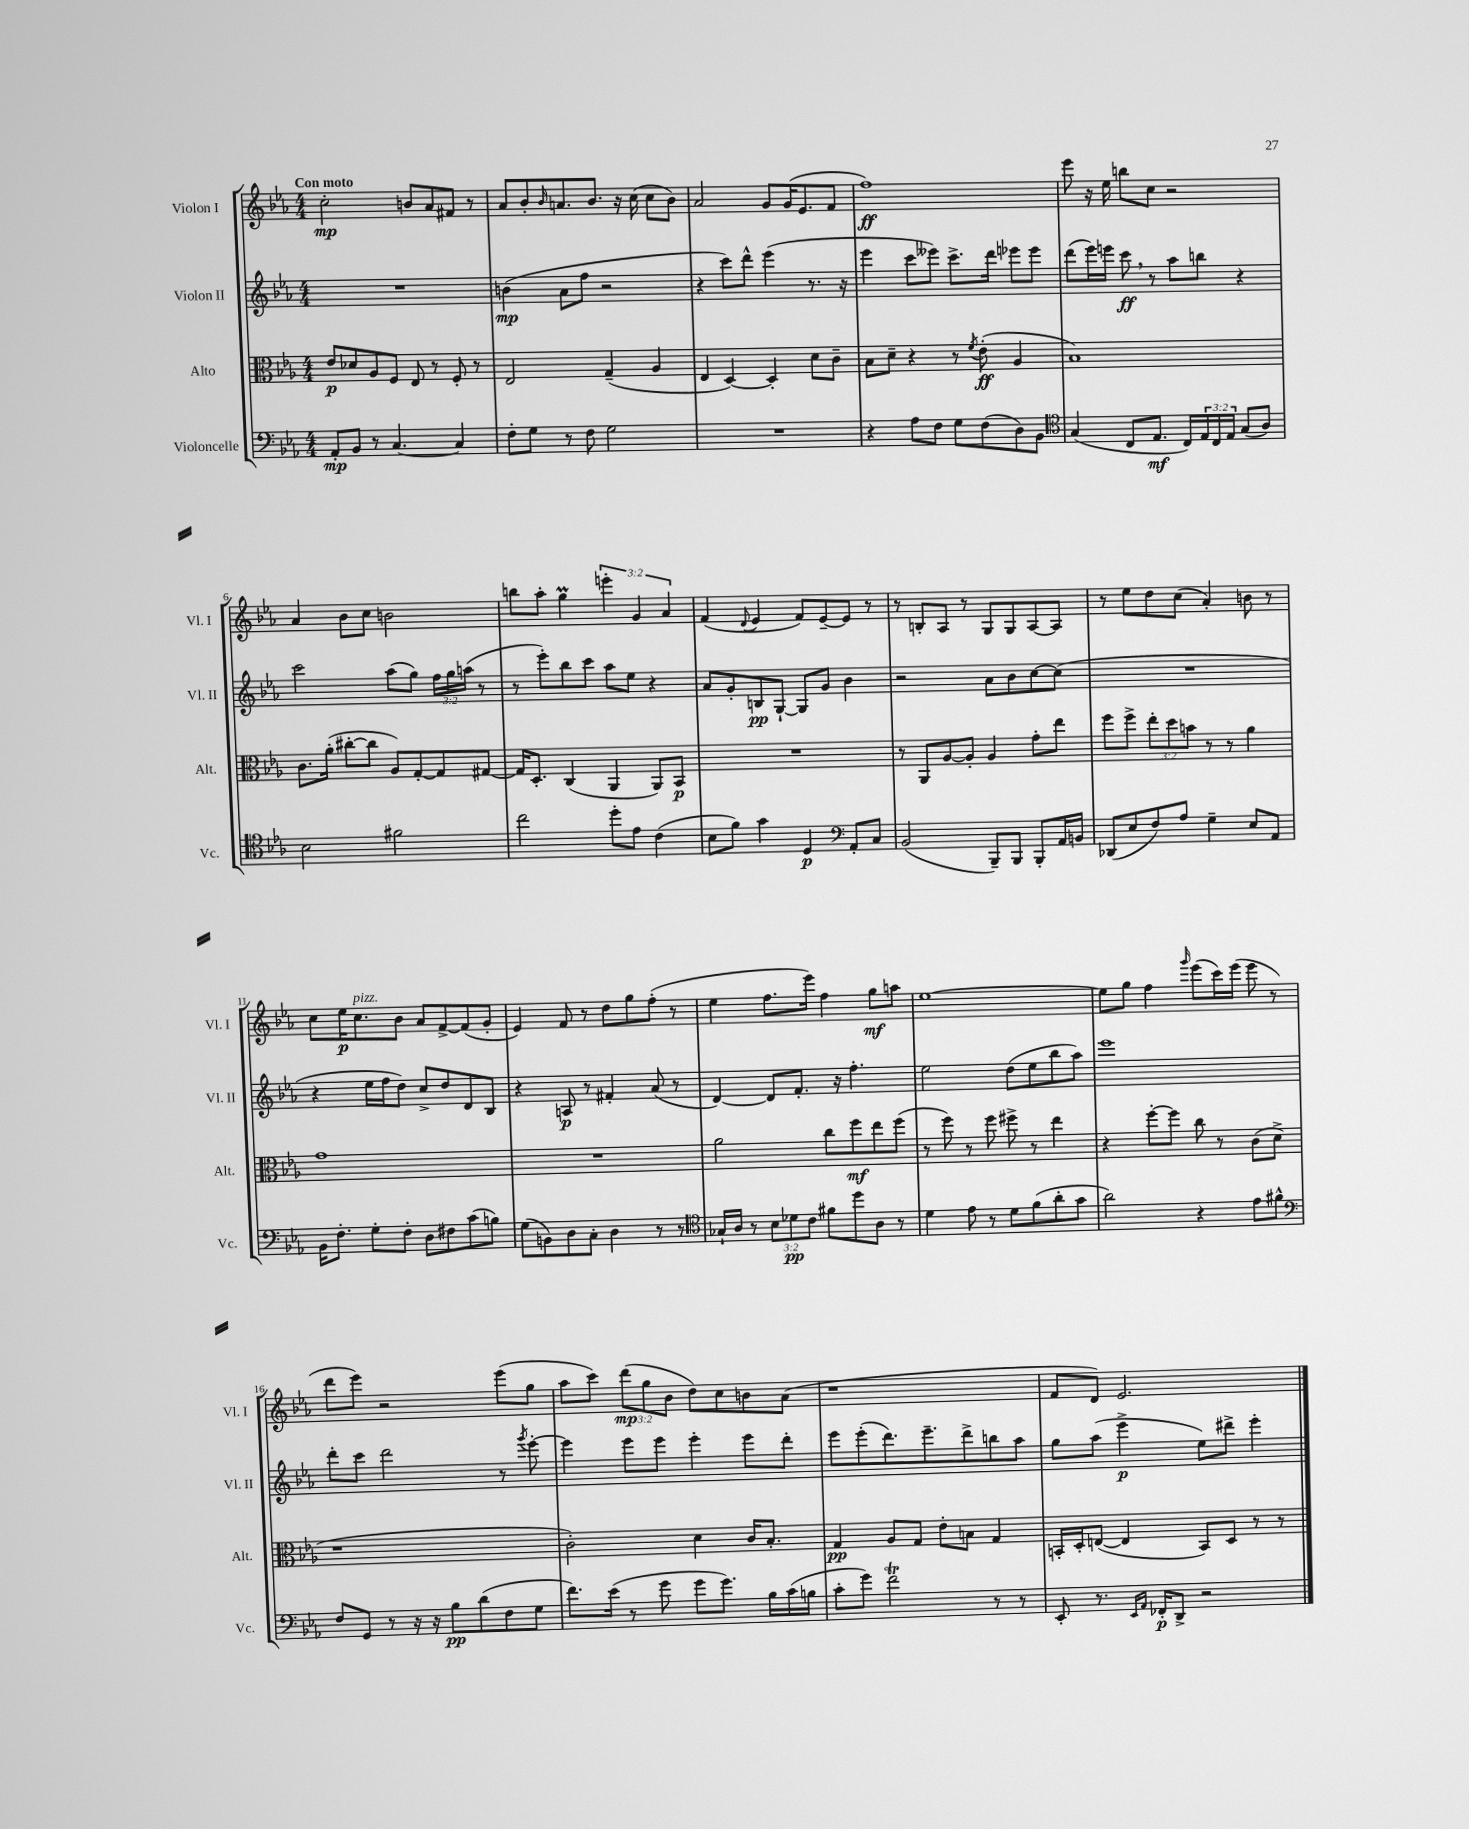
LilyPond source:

<<
\new StaffGroup <<
\new Staff = "s0" \with { instrumentName = "Violon I" shortInstrumentName = "Vl. I" } {
    \clef treble \key ees \major \numericTimeSignature \time 4/4 \override Staff.TupletNumber.text = #tuplet-number::calc-fraction-text \tempo "Con moto"
    c''2-.\mp b'8 aes'8 fis'8 r8 |
    aes'8 bes'8-. \grace { bes'16 } a'8. bes'8. r16 c''16( c''8 bes'8) |
    aes'2 g'8 g'16( ees'8. f'8 |
    f''1\ff) |
    ees'''8 r16 ees''16 b''8 c''8 r2 |
    aes'4 bes'8 c''8 b'2 |
    b''8 aes''8-. g''4\prall \tuplet 3/2 { e'''4-. g'4 aes'4 } |
    f'4( \appoggiatura { d'8 } ees'4 f'8) ees'8~-- ees'8 r8 |
    r8 b8-. aes8 r8 g8 g8 aes8~ aes8 |
    r8 ees''8 d''8 c''8( aes'4-.) b'8 r8 |
    c''8 ees''16\p c''8.^\markup { \italic "pizz." } bes'8 aes'8 f'8~-> f'8( g'8-. |
    ees'4) f'8 r8 d''8 g''8 f''8-.( r8 |
    ees''4 f''8. ees'''16) f''4 g''8\mf a''8 |
    ees''1~ |
    ees''8 g''8 f''4 \grace { g'''16 } ees'''8( c'''16) ees'''16( ees'''8 r8 |
    d'''8 ees'''8) r2 ees'''8( g''8 |
    aes''8 c'''8) \tuplet 3/2 { d'''8\mp( g''8 bes'8 } d''8) c''8 b'8 aes'8( |
    r1 |
    f'8 d'8) ees'2. \bar "|." |
}
\new Staff = "s1" \with { instrumentName = "Violon II" shortInstrumentName = "Vl. II" } {
    \clef treble \key ees \major \numericTimeSignature \time 4/4 \override Staff.TupletNumber.text = #tuplet-number::calc-fraction-text
    R1 |
    b'4\mp( aes'8 f''8 r2 |
    r4 c'''8) d'''8-^ ees'''4( r8. r16 |
    ees'''4 c'''8 eeses'''8) c'''8.-> d'''16 ees'''8 ees'''8 |
    d'''8( ees'''16) e'''16 c'''8\ff \breathe r8 aes''8 b''8 r4 |
    c'''2 aes''8( g''8) \tuplet 3/2 { f''16 g''16 a''16( } r8 |
    r8 ees'''8-.) bes''8 c'''8 aes''8 ees''8 r4 |
    aes'8 g'8-. b8\pp g8~-! g8 g'8 bes'4 |
    r2 aes'8 bes'8 c''8~ c''8( |
    R1 |
    r4 ees''16 f''16 d''8) c''8-> d''8 d'8 bes8 |
    r4 a8\p r8 fis'4-. aes'8( r8 |
    d'4~) d'8 f'8.-. r16 f''4.-. |
    ees''2 d''8( ees''8 bes''8 aes''8) |
    ees'''1 |
    d'''8-. c'''8 d'''2 r8 \acciaccatura { g'''8 } ees'''8~-. |
    ees'''4 ees'''8 ees'''8 ees'''4-. ees'''8 d'''8-. |
    ees'''8 ees'''8-.( d'''8.) ees'''8.-- d'''8-> b''8 aes''8 |
    g''8 aes''8( ees'''4->\p ees''8) dis'''8-> ees'''4-. \bar "|." |
}
\new Staff = "s2" \with { instrumentName = "Alto" shortInstrumentName = "Alt." } {
    \clef alto \key ees \major \numericTimeSignature \time 4/4 \override Staff.TupletNumber.text = #tuplet-number::calc-fraction-text
    ees'8\p des'8 aes8 f8 ees8 r8 f8-. r8 |
    ees2 g4--( aes4 |
    ees4 d4~) d4-. d'8 c'8-- |
    bes8 d'8-- r4 r8 \acciaccatura { f'8 } ees'8-.\ff( aes4 |
    bes1) |
    c'8. aes'16-.( cis''8~-. cis''8 aes8) g8~-. g8 gis8~ |
    gis16 d8.-. c4( aes,4 aes,8) bes,8\p |
    R1 |
    r8 aes,8 aes8~ aes8-. aes4 g'8-. ees''8 |
    f''8 f''8-> \tuplet 3/2 { ees''8-. d''8 b'8 } r8 r8 aes'4 |
    g'1 |
    R1 |
    aes'2 c''8 f''8\mf ees''8 f''8( |
    r8 f''8) r8 f''8 fis''8-> r8 ees''4 |
    r4 f''8~-. f''8 c''8 r8 c'8( d'8-> |
    r1 |
    c'2-.) d'4 c'16 bes8.-. |
    g4\pp aes8 g8 ees'8-. b8 g4 |
    b,16-. d16-. e8~( e4 b,8) d8 r8 r8 \bar "|." |
}
\new Staff = "s3" \with { instrumentName = "Violoncelle" shortInstrumentName = "Vc." } {
    \clef bass \key ees \major \numericTimeSignature \time 4/4 \override Staff.TupletNumber.text = #tuplet-number::calc-fraction-text
    aes,8-.\mp bes,8 r8 c4.~ c4 |
    f8-. g8 r8 f8 g2 |
    R1 |
    r4 aes8 f8 g8 f8( d8) bes,8 |
    \clef tenor g4( c8 ees8.\mf c16) \tuplet 3/2 { ees16 c16 ees16 } g8( aes8) |
    bes2 fis'2 |
    c''2 d''8-. ees'8 c'4( |
    bes8 f'8) g'4 d4\p \clef bass aes,8-. c8 |
    bes,2( bes,,8--) bes,,8 bes,,8-. aes,16 b,16 |
    des,8( ees8 f8) aes8 g4-- ees8 aes,8 |
    bes,16 f8.-. g8-. f8-. d8 fis8 c'8( b8) |
    g8( b,8) d8 c8-. d4 r8 r8 |
    \clef tenor ges16-! aes16 r8 \tuplet 3/2 { bes8 des'8\pp c'8 } fis'8 d''8 aes8 r8 |
    d'4 ees'8 r8 d'8 f'8( aes'8-. g'8 |
    aes'2) r4 ees'8 fis'8-^ |
    \clef bass f8 g,8 r8 r16 r16 bes8\pp d'8( f8 g8 |
    f'8.) ees'16( r8 g'8 g'8 g'8.) bes16 c'16( b16 |
    c'8-. g'8) f'2\trill r8 r8 |
    ees,8-. r8. \grace { ees,16 aes,16 } fes,16-.\p d,8-> r2 \bar "|." |
}
>>
>>
